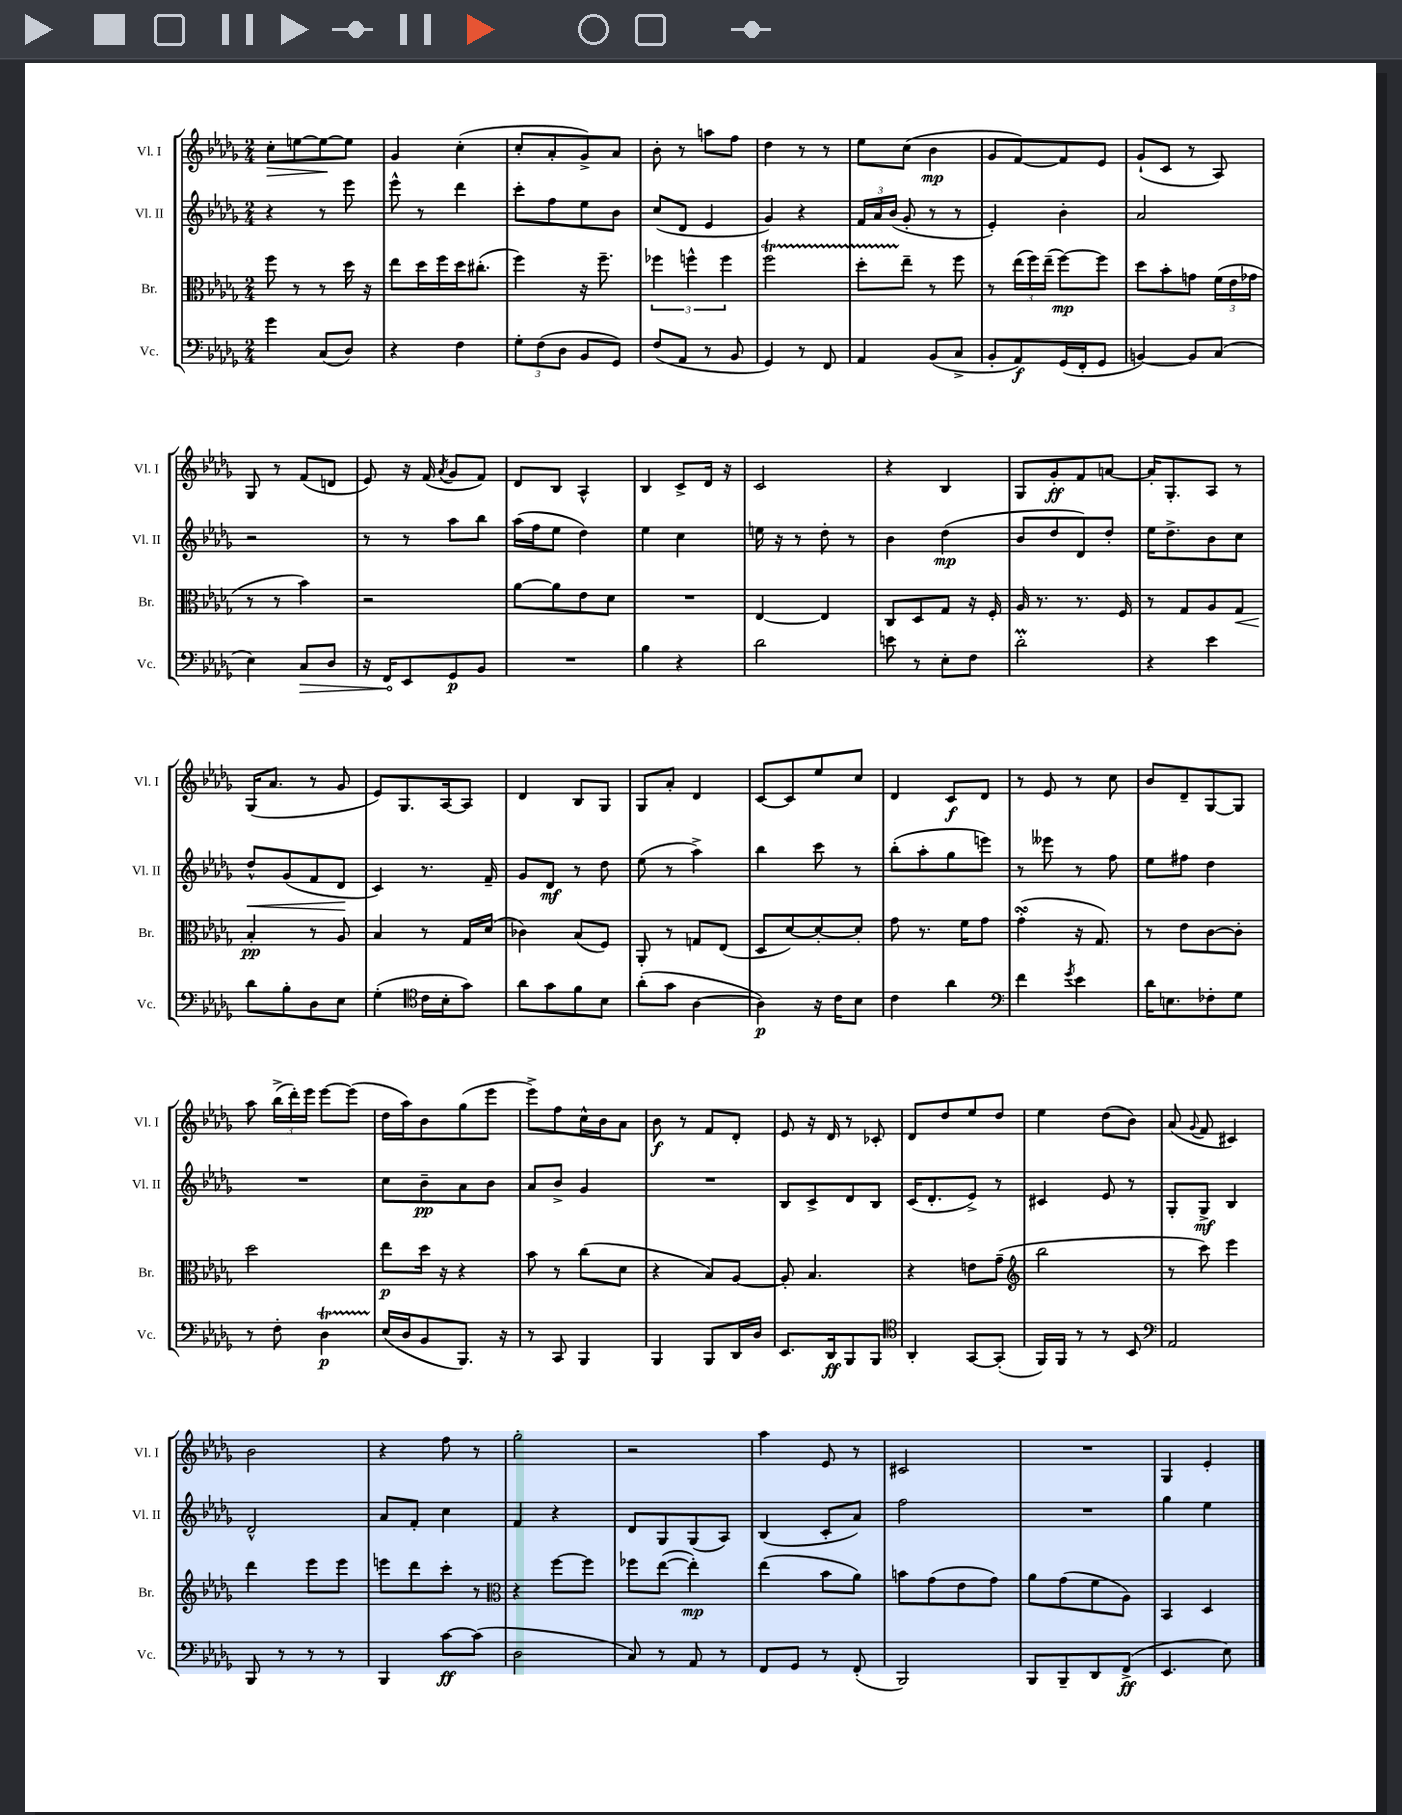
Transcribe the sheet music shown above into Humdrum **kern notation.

**kern	**kern	**kern	**kern
*staff4	*staff3	*staff2	*staff1
*clefF4	*clefC3	*clefG2	*clefG2
*k[b-e-a-d-g-]	*k[b-e-a-d-g-]	*k[b-e-a-d-g-]	*k[b-e-a-d-g-]
*M2/4	*M2/4	*M2/4	*M2/4
4g-\	8ff\	4r	8cc'\L
.	8r	.	[8ee\
(8C/L	8r	8r	8ee\_
8D-/J)	16dd-\	8eee-\	8ee\]J
.	16r	.	.
=	=	=	=
4r	8ee-\L	8eee-^^\	4g-/
.	16dd-\L	8r	.
.	16ff\	.	.
4F\	16dd-\J	4ddd-\	(4cc'\
.	(8.cc#'\J	.	.
=	=	=	=
12G-'\L	4ff\)	8ccc'\L	8cc'/L
(12F\	.	.	.
.	.	8ff\	8a-'/
12D-\J	.	.	.
8BB-/L	16r	8ee-\	8g-^/)
.	8.ff~\	.	.
8GG-/J)	.	8b-\J	8a-/J
=	=	=	=
(8F/L	6ff-\	(8cc/L	8b-'\
8AA-/J	.	8d-/J	8r
.	6ff^^\	.	.
8r	.	4e-/	8aa\L
.	6ff\	.	.
8BB-/	.	.	8ff\J
=	=	=	=
4GG-/)	2ff\	4g-/)	4dd-\
8r	.	4r	8r
8FF/	.	.	8r
=	=	=	=
4AA-/	8dd-'\L	24f/LL	8ee-\L
.	.	24a-/	.
.	.	(24b-/JJ	.
.	8ee-~\J	8g-'/	(8cc\J
(8BB-/L	8r	8r	4b-\
8C^/J	8ff\	8r	.
=	=	=	=
8BB-'/L	8r	4e-'/)	8g-/L
8AA-/)	(24ee-\LL	.	[8f/)
.	24ff\)	.	.
.	(24ee-~\JJ	.	.
(16GG-/L	[8ff\L)	4b-'\	8f/]
16FF'/J	.	.	.
8GG-/J	8ff\]J	.	8e-/J
=	=	=	=
[4BB/)	8dd-\L	2a-/	(8g-`/L
.	8b-'\	.	8c/J
8BB/]L	8g\J	.	8r
(8C/J	(24f\LL	.	8A-/)
.	24e-\	.	.
.	24g-\JJ	.	.
=	=	=	=
4E-\)	8r	2r	8G-/
.	8r	.	8r
8C/L	4b-\)	.	(8f/L
8D-/J	.	.	8d/J
=	=	=	=
16r	2r	8r	8e-/)
16FF/LK	.	.	.
8EE-/	.	8r	16r
.	.	.	(16f/
.	.	.	8qa-/
8GG-/	.	8aa-\L	8g-/L
8BB-/J	.	8bb-\J	8f/J)
=	=	=	=
2r	[8a-\L	(16aa-\LL	8d-/L
.	.	16ff\J	.
.	8a-\]	8ee-\J	8B-/J
.	8e-\	4dd-\)	4A-^^/
.	8d-\J	.	.
=	=	=	=
4B-\	2r	4ee-\	4B-/
4r	.	4cc\	8c^/L
.	.	.	16d-/Jk
.	.	.	16r
=	=	=	=
2d-\	[4E-/	16ee\	2c/
.	.	16r	.
.	.	8r	.
.	4E-/]	8dd-'\	.
.	.	8r	.
=	=	=	=
8e\	8C/L	4b-\	4r
8r	8D-/	.	.
8E-'\L	8G-/J	(4dd-\	4B-/
8F\J	16r	.	.
.	16F'/	.	.
=	=	=	=
2d-'\	16A-/	8b-/L	8G-/L
.	8.r	.	.
.	.	8dd-/	8g-'/
.	8.r	8d-/)	8f/
.	.	8dd-'/J	[8a/J
.	16F/	.	.
=	=	=	=
4r	8r	16ee-\LK	16a'/]LK
.	.	8.dd-^\	8.G-'/
.	8G-/L	.	.
4e-\	8A-/	8b-\	8A-/J
.	8G-/J	8cc\J	8r
=	=	=	=
8d-\L	4B-'/	8dd-^^/L	(16G-/LK
.	.	.	8.a-/J
8B-'\	.	(8g-/	.
8D-\	8r	8f/	8r
8E-\J	8A-/	8d-/J	8g-/
=	=	=	=
(4G-'\	4B-/	4c/)	8e-/L)
.	.	.	8.G-/
*clefC4	*	*	*
16c\LL	8r	8.r	.
16B-'\J	.	.	[16A-/k
8g-\J)	16G-/LL	.	8A-/]J
.	(16d-/JJ	16f~/	.
=	=	=	=
8a-\L	4c-\)	8g-/L	4d-/
8g-\	.	8d-/J	.
8f\	(8B-/L	8r	8B-/L
8B-\J	8F/J)	8dd-\	8G-/J
=	=	=	=
(8a-'\L	8AA-'/	(8ee-\	8G-/L
8g-\J	8r	8r	8a-'/J
[4A-\	8G/L	4aa-^\)	4d-/
.	(8E-/J	.	.
=	=	=	=
4A-\])	8D-/L	4bb-\	[8c/L
.	[8d-/)	.	8c/]
16r	8d-'/_	8ccc\	8ee-/
16c\LK	.	.	.
8B-\J	8d-'/]J	8r	8cc/J
=	=	=	=
4c\	8g-\	(8bb-'\L	4d-/
.	8.r	8aa-'\	.
4a-\	.	8gg-\	8c/L
.	16f\LK	.	.
.	8g-\J	8eee\J)	8d-/J
=	=	=	=
*clefF4	*	*	*
4f\	(4g-'\	8r	8r
.	.	8eee--\	8e-/
8qg-/	.	.	.
4e-\	16r	8r	8r
.	8.G-/)	.	.
.	.	8ff\	8cc\
=	=	=	=
16d-\LK	8r	8ee-\L	8b-/L
8.E\	.	.	.
.	8e-\L	8ff#\J	8d-~/
8F-'\	[8c\	4dd-\	[8G-/
8G-\J	8c'\]J	.	8G-/]J
=	=	=	=
8r	2dd-\	2r	8aa-\
8F'\	.	.	(24bb-^\LL
.	.	.	24ddd-'\)
.	.	.	24eee-\JJ
4D-\	.	.	[8eee-\L
.	.	.	(8eee-\]J
=	=	=	=
(16E-/LL	8ee-\L	8cc\L	16dd-\LL
16D-/J	.	.	16aa-\J)
8BB-/	16dd-\Jk	8b-~\	8b-\
.	16r	.	.
8.BBB-/J)	4r	8a-\	(8gg-\
.	.	8b-\J	8eee-\J
16r	.	.	.
=	=	=	=
8r	8b-\	8a-/L	8eee-^\L)
8CC/	8r	8b-^/J	8ff\
4BBB-/	(8cc\L	4g-/	16cc^^\L
.	.	.	16b-\J
.	8d-\J	.	8a-\J
=	=	=	=
4BBB-/	4r	2r	8b-\
.	.	.	8r
8BBB-/L	8B-/L)	.	8f/L
16DD-/L	[8A-/J	.	8d-'/J
16D-/JJ	.	.	.
=	=	=	=
8.EE-/L	8A-'/]	8B-/L	8e-/
.	4.B-/	8c^/	16r
16DD-/k	.	.	16d-/
8BBB-/	.	8d-/	8r
8BBB-/J	.	8B-/J	8c-'/
=	=	=	=
*clefC4	*	*	*
4AA-'/	4r	(16c/LK	8d-/L
.	.	8.d-'/	.
.	.	.	8dd-/
[8GG-/L	8e\L	8e-^/J)	8ee-/
(8GG-'/]J	(8g-~\J	8r	8dd-/J
=	=	=	=
*	*clefG2	*	*
16FF/LL)	2bb-\	4c#/	4ee-\
16FF/JJ	.	.	.
8r	.	.	.
8r	.	8e-/	(8dd-\L
8BB-/	.	8r	8b-\J)
=	=	=	=
*clefF4	*	*	*
2AA-/	8r	8G-'/L	(8a-/
.	.	.	8qqg-/
.	8ccc\)	8G-^/J	8f/
.	4eee-\	4B-/	4c#/)
=	=	=	=
8BBB-/	4ddd-\	2d-^^/	2b-\
8r	.	.	.
8r	8eee-\L	.	.
8r	8eee-\J	.	.
=	=	=	=
4BBB-/	8eee\L	8a-/L	4r
.	8ddd-\	8f'/J	.
[8c\L	8ccc'\J	4cc\	8ff\
(8c\]J	8r	.	8r
=	=	=	=
*	*clefC3	*	*
2D-\	4r	4f/	2gg-'\
.	[8ff\L	4r	.
.	8ff\]J	.	.
=	=	=	=
8C/)	8ff-\L	8d-/L	2r
8r	([8ee-\J	8G-/	.
8AA-/	4ee-'\])	(8G-/	.
8r	.	8A-/J)	.
=	=	=	=
8FF/L	(4ee-\	(4B-/	4aa-\
8GG-/J	.	.	.
8r	8b-\L	8c'/L	8e-/
(8FF'/	8a-\J)	8a-/J)	8r
=	=	=	=
2BBB-/)	8b\L	2ff\	2c#/
.	(8g-\	.	.
.	8e-\	.	.
.	8g-\J)	.	.
=	=	=	=
8BBB-/L	8a-\L	2r	2r
8BBB-~/	(8g-\	.	.
8DD-/	8f\	.	.
(8FF^/J	8A-\J)	.	.
=	=	=	=
4.EE-/	4BB-/	4gg-\	4G-/
.	4D-/	4ee-\	4e-'/
8E-\)	.	.	.
==	==	==	==
*-	*-	*-	*-
